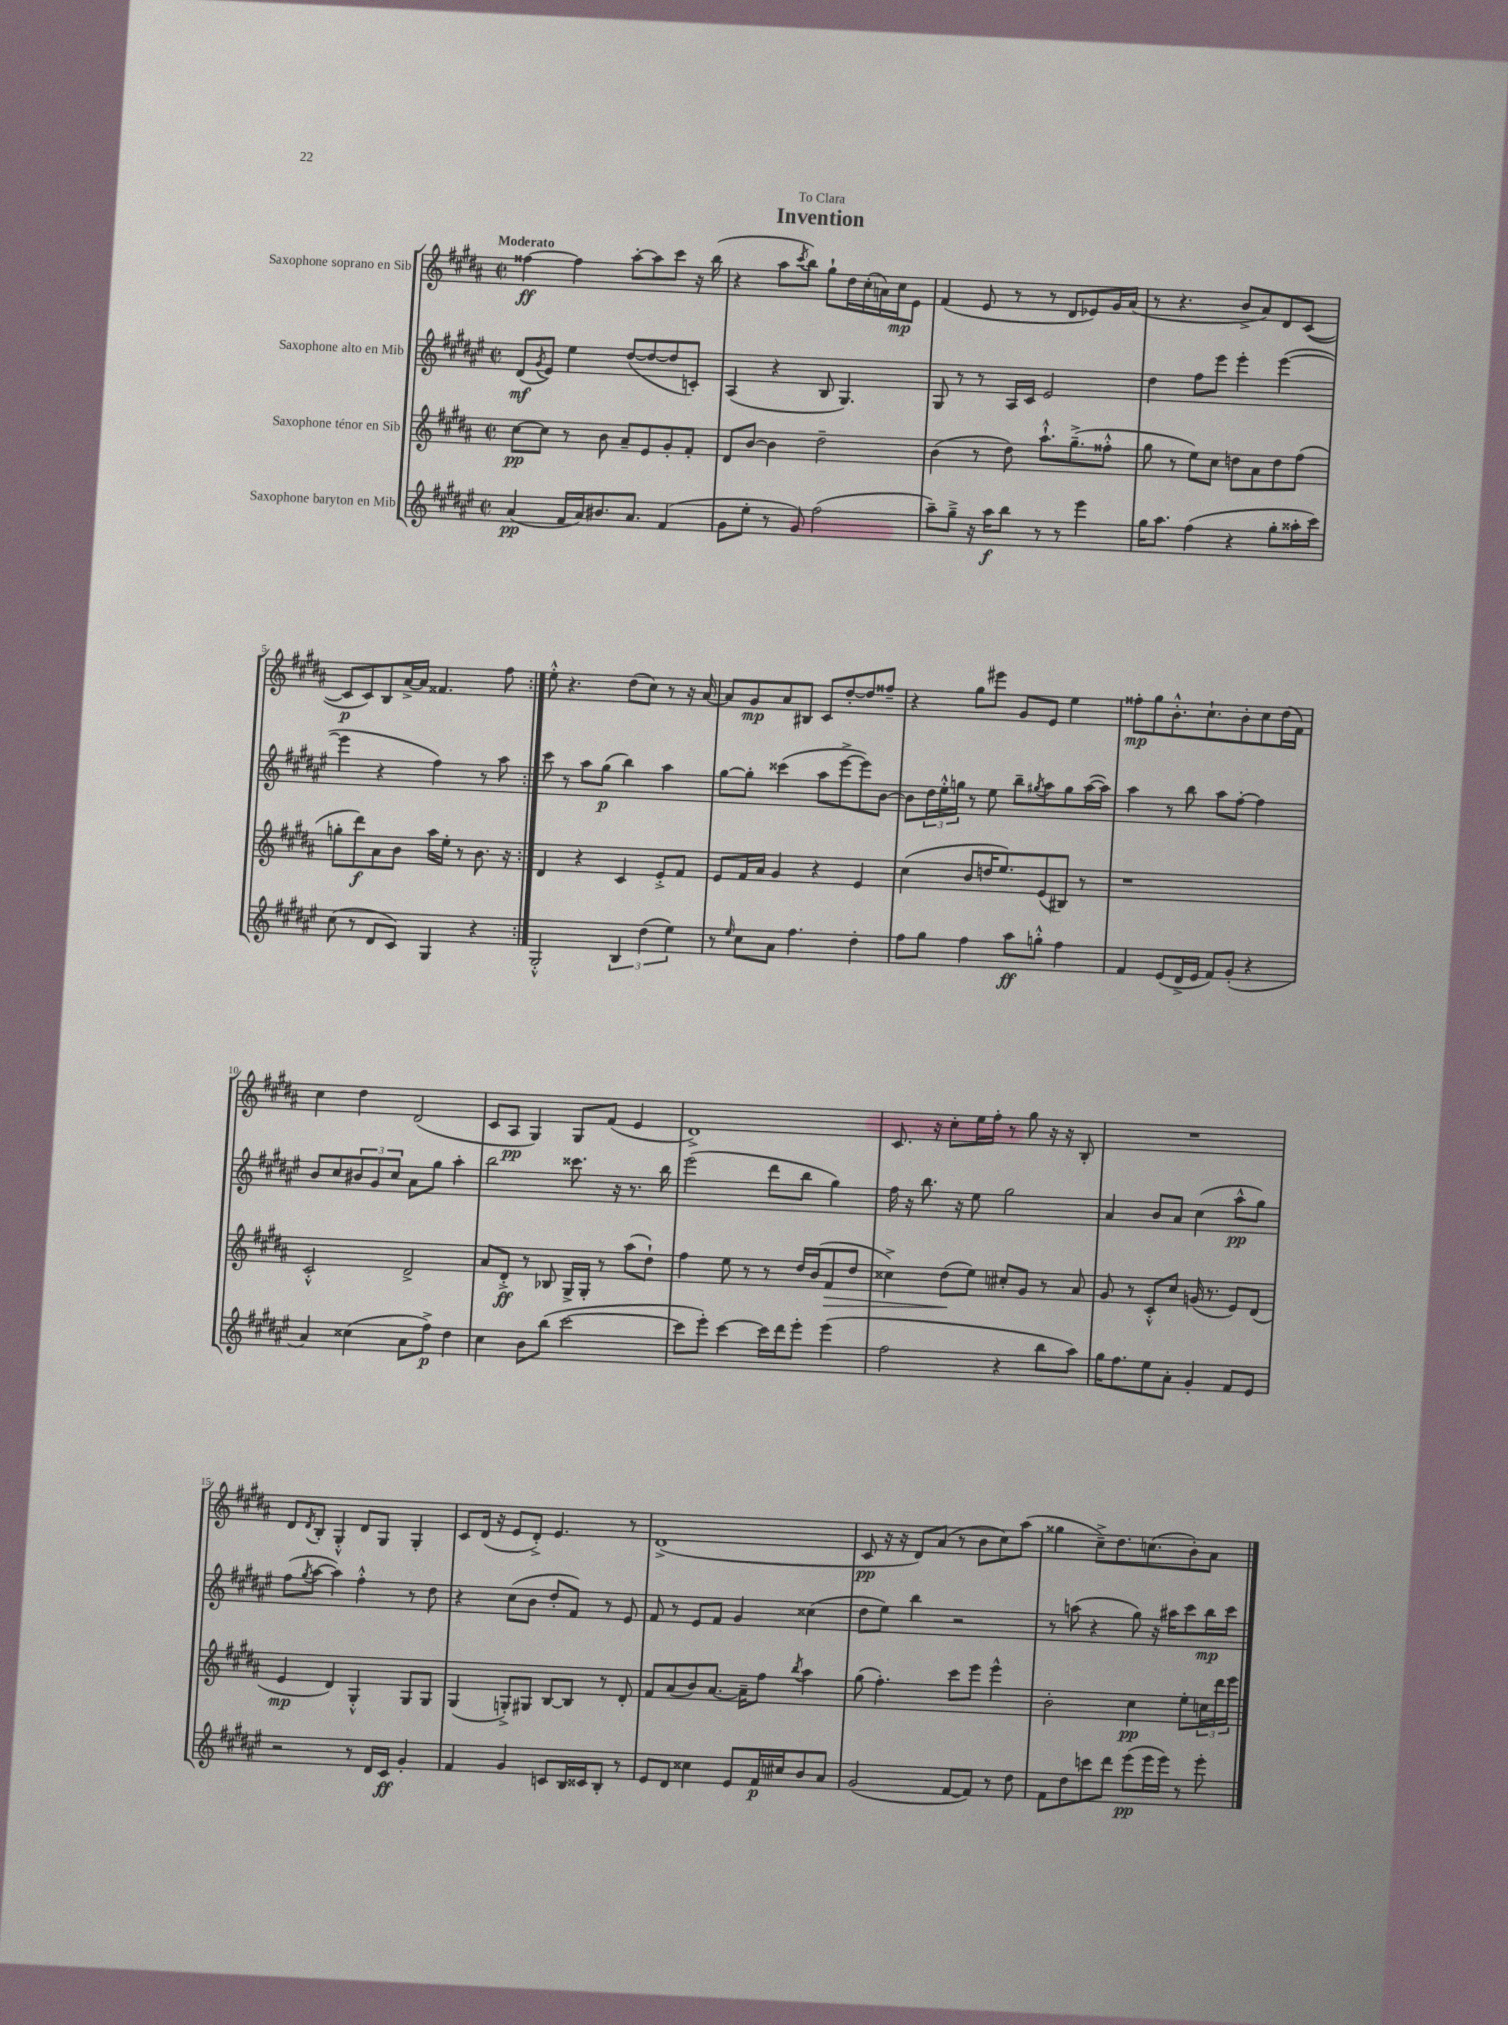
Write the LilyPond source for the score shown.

\header { title = "Invention" dedication = "To Clara" }
<<
\new StaffGroup <<
\new Staff = "s0" \with { instrumentName = "Saxophone soprano en Sib" } {
    \clef treble \key b \major \defaultTimeSignature \time 2/2 \tempo "Moderato"
    \repeat volta 2 { fisis''4~\ff fisis''4 ais''8~-. ais''8 cis'''8 r16 b''16( |
    r4 ais''8 \acciaccatura { cis'''8 } b''8) gis''8-! dis''16 cis''16-.( a'16) cis''16\mp e'8 |
    fis'4( e'8 r8 r8 dis'8 ees'8) gis'16 ais'16( |
    r8 r4. b'8-> ais'8) dis'8 cis'8~( |
    cis'8\p cis'8) b8 ais'16~-> ais'16 fisis'4. fis''8 | }
    e''8-.-^ r4. dis''8( cis''8) r8 r16 ais'16~ |
    ais'8 gis'8\mp ais'8 bis8 cis'8 dis''8~-. dis''8 fisis''8-- |
    r4 gis''8 eis'''8 gis'8 e'8 e''4 |
    fisis''8-.\mp gis''8 b'8.-.-^ cis''8.-! b'8-. cis''8 dis''16( fis'16) |
    cis''4 dis''4 dis'2( |
    cis'8 ais8\pp gis4) gis8 fis'8( e'4 |
    dis'1->) |
    cis'8. r16 cis''8-. e''16 fis''16-. r8 gis''8 r16 r16 b8-. |
    R1 |
    dis'8 \acciaccatura { dis'8 } b8-. gis4-.-^ dis'8 gis8 gis4-. |
    cis'8 dis'16( r16 e'8 dis'8-.->) e'4. r8 |
    dis'1->( |
    cis'8\pp r16 r16 dis'8) ais'8( r8 b'8 cis''8) ais''8( |
    gisis''4 cis''8--->) dis''8. c''8.( b'8-.) ais'8 \bar "|." |
}
\new Staff = "s1" \with { instrumentName = "Saxophone alto en Mib" } {
    \clef treble \key fis \major \defaultTimeSignature \time 2/2
    \repeat volta 2 { dis'8\mf( \acciaccatura { gis'8 } eis'8) eis''4 dis''8~( dis''8~ dis''8 c'8-.) |
    ais4( r4 b8 gis4.) |
    gis8 r8 r8 ais16 cis'16 eis'2 |
    dis''4 fis''8 eis'''8 eis'''4-. eis'''4~( |
    eis'''4 r4 fis''4) r8 ais''8 | }
    cis'''8 r8 ais''8 gis''8\p( b''4) ais''4 |
    gis''8~ gis''8-. cisis'''4( ais''8 eis'''8~-> eis'''8) b'8~ |
    b'8 \tuplet 3/2 { dis''16 eis''16-.-^ g''16 } r8 eis''8 b''8-- \acciaccatura { gis''8 } ais''8 gis''8 ais''16~( ais''16) |
    ais''4 r8 b''8 ais''8 fis''8~-. fis''4 |
    b'8 cis''8 \tuplet 3/2 { bis'8 gis'8 cis''8 } ais'8 gis''8 ais''4-. |
    b''2 cisis'''8. r16 r8. b''16 |
    eis'''2( dis'''8 b''8 gis''4) |
    fis''16 r16 b''8. r16 eis''8 gis''2 |
    ais'4 b'8 ais'8 cis''4( ais''8-^\pp gis''8) |
    fis''8( \acciaccatura { gis''8 } ais''8~ ais''4) fis''4-.-^ r8 dis''8 |
    r4 cis''8( b'8 dis''8-. fis'8) r8 eis'8 |
    fis'8 r8 eis'8 fis'8 gis'4 cisis''4( |
    dis''8 eis''8) b''4 r2 |
    r8 a''8( r4 gis''8) r16 ais''16 cis'''8 b''16\mp cis'''16 \bar "|." |
}
\new Staff = "s2" \with { instrumentName = "Saxophone ténor en Sib" } {
    \clef treble \key b \major \defaultTimeSignature \time 2/2
    \repeat volta 2 { cis''8~\pp cis''8 r8 b'8 ais'8-- e'8 gis'8-. fis'8-. |
    dis'8 b'8~ b'4 dis''2-- |
    b'4( r8 dis''8) ais''8.-!-^ gis''8.--->( fisis''8-.-^ |
    gis''8 r8 e''8) cis''8 d''8 ais'8 d''8 fis''8( |
    g''8-. dis'''8\f) ais'8 b'8 ais''16 e''16-. r8 b'8. r16 | }
    dis'4 r4 cis'4 e'8-.-> fis'8 |
    e'8 fis'16 ais'16 gis'4 r4 e'4 |
    cis''4( b'8 d''16 e''8.) e'8( bis8) r8 |
    r1 |
    cis'2-.-^ dis'2-> |
    ais'8 dis'8-.->\ff r8 bes8 gis16-> gis16-. r8 ais''8( dis''8-!) |
    fis''4 e''8 r8 r8 dis''16 b'16( fis'8\> dis''8 |
    cisis''4->) dis''8\!( e''8) cis''8-. gis'8 r8 ais'8 |
    gis'8 r8 cis'8-.-^ cis''8 g'16( r8. e'8) dis'8( |
    e'4\mp dis'4) gis4-.-^ gis8 gis8 |
    gis4( g8-.->) gis8 b8~ b8 r8 dis'8-. |
    fis'8 ais'8( b'8) ais'8.~ ais'16-- fis''8 \acciaccatura { b''8 } ais''4 |
    gis''8( fis''4.-.) cis'''8 e'''8 e'''4-^ |
    b'2-. cis''4\pp e''8-. \tuplet 3/2 { c''16 dis'''16 e'''16 } \bar "|." |
}
\new Staff = "s3" \with { instrumentName = "Saxophone baryton en Mib" } {
    \clef treble \key fis \major \defaultTimeSignature \time 2/2
    \repeat volta 2 { ais'4\pp( fis'16 ais'16) bis'8. ais'8. fis'4( |
    gis'8 eis''8-. r8 gis'8) fis''2( |
    ais''8--) gis''8---> r16 ais''16\f b''8 r8 r8 eis'''4 |
    gis''16 ais''8. fis''4( r4 gis''8-. aisis''16-. cis'''16) |
    cis''8( r8 dis'8 cis'8) gis4 r4 | }
    gis2-.-^ \tuplet 3/2 { b4 dis''4( eis''4) } |
    r8 \grace { eis''16 } cis''8 ais'8 fis''4. dis''4-. |
    fis''8 gis''8 fis''4 ais''8\ff g''8-.-^ fis''4 |
    fis'4 eis'8( dis'16-> eis'16 fis'8) gis'8-.( r4 |
    ais'4) cisis''4( ais'8 fis''8->\p) dis''4 |
    cis''4 b'8 b''8( cis'''2~ |
    cis'''8 eis'''8-.) cis'''4~ cis'''16 dis'''16 eis'''8-. eis'''4( |
    fis''2 r4 b''8 ais''8) |
    gis''16 fis''8. eis''8 ais'8-. gis'4-. fis'8 eis'8 |
    r2 r8 dis'16 cis'16\ff gis'4-. |
    fis'4 gis'4 c'8 b16 cisis'16 b8-. r8 |
    eis'8 dis'8 cisis''4 eis'8 fis'16\p cis''16 b'8 ais'8 |
    gis'2( fis'8~ fis'8) r8 dis''8 |
    fis'8 dis''8 c'''8 dis'''8 eis'''8\pp( eis'''16 eis'''16) r8 eis'''8-. \bar "|." |
}
>>
>>
